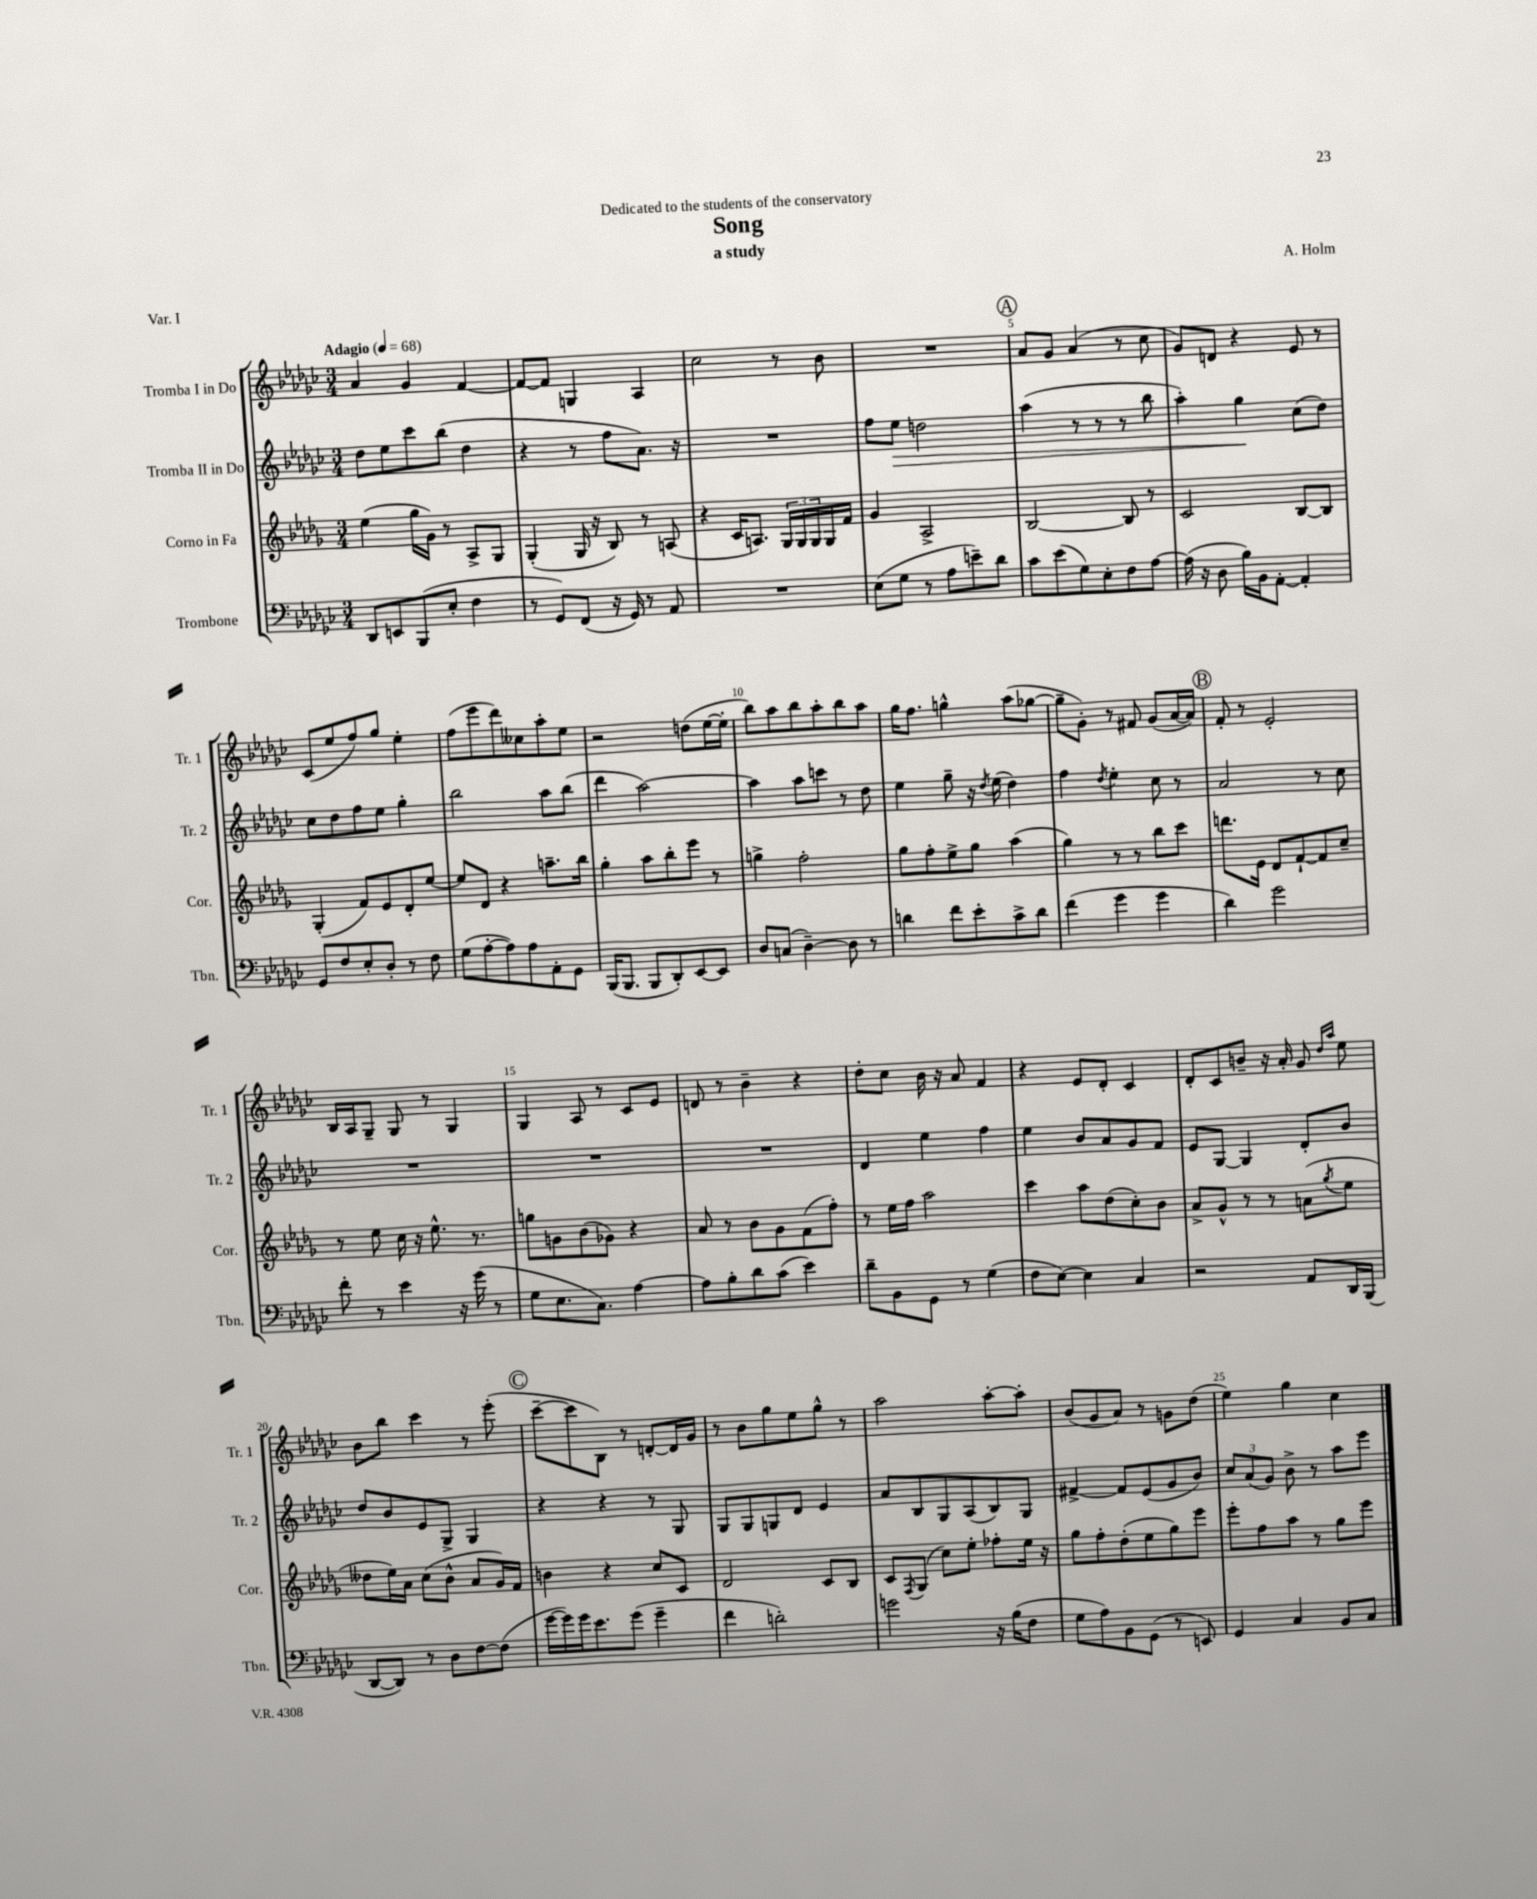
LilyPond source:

\header { title = "Song" composer = "A. Holm" subtitle = "a study" dedication = "Dedicated to the students of the conservatory" piece = "Var. I" }
<<
\new StaffGroup <<
\new Staff = "s0" \with { instrumentName = "Tromba I in Do" shortInstrumentName = "Tr. 1" } {
    \clef treble \key ges \major \numericTimeSignature \time 3/4 \tempo "Adagio" 4 = 68
    aes'4 ges'4 f'4~ |
    f'8~ f'8 g4 aes4 |
    ces''2 r8 bes'8 |
    R2. |
    \mark \markup { \circle "A" } aes'8 ges'8 aes'4( r8 ces''8 |
    ges'8) d'8 r4 ees'8 r8 |
    ces'8( ees''8 f''8) ges''8 ees''4-. |
    f''8( ees'''8 des'''8) ceses''8 aes''8-. ees''8 |
    r2 d''8( ees''16~ ees''16-. |
    bes''8) aes''8 bes''8 aes''8-. bes''8 aes''8 |
    ges''16 f''8. g''4-^ aes''8( ges''8~ |
    ges''8-- ges'8-.) r8 fis'8 ges'8( aes'16~ aes'16) |
    \mark \markup { \circle "B" } f'8-. r8 ees'2-. |
    bes16 aes16 ges8-- ges8 r8 ges4 |
    ges4 aes8 r8 ces'8 ees'8 |
    d'8 r8 bes'4-- r4 |
    des''8-. ces''8 bes'16 r16 aes'8 f'4 |
    r4 ees'8 des'8-. ces'4 |
    des'8-. ces'8 b'8-- r16 aes'16-. ges'8 \grace { des''16 aes''16 } ees''8 |
    bes'8 bes''8 ces'''4 r8 ees'''8-.( |
    \mark \markup { \circle "C" } ces'''8~-- ces'''8 bes8) r8 d'8~-. d'16 ges'16 |
    r8 bes'8 ges''8 ees''8 ges''8-^ r8 |
    aes''2 aes''8~-. aes''8-. |
    bes'8( ges'8 aes'8) r8 g'8 des''8( |
    ees''4) ges''4 ces''4 \bar "|." |
}
\new Staff = "s1" \with { instrumentName = "Tromba II in Do" shortInstrumentName = "Tr. 2" } {
    \clef treble \key ges \major \numericTimeSignature \time 3/4
    des''8 ees''8 ces'''8 bes''8( des''4 |
    r4 r8 f''8 aes'8.) r16 |
    R2. |
    f''8 ees''8\> d''2 |
    \mark \markup { \circle "A" } aes''4( r8 r8 r8 bes''8 |
    aes''4-.) ges''4\! ces''8( des''8) |
    ces''8 des''8 f''8 ees''8 ges''4-. |
    bes''2 aes''8 bes''8( |
    des'''4 aes''2~) |
    aes''4 aes''8 c'''8 r8 des''8 |
    ees''4 ges''8-- r16 \acciaccatura { des''8 } ees''16( des''4) |
    f''4 \acciaccatura { des''8 } ees''4-. ces''8 r8 |
    \mark \markup { \circle "B" } aes'2 r8 ces''8 |
    R2. |
    R2. |
    R2. |
    des'4 ees''4 f''4 |
    ees''4 bes'8 aes'8 ges'8 f'8 |
    ees'8 ges8~ ges4 des'8-. bes'8 |
    des''8 bes'8 ees'8 ges8-> ges4 |
    \mark \markup { \circle "C" } r4 r4 r8 ges8 |
    ges8 ges8 g8 des'8 ees'4 |
    aes'8 bes8 ges8 aes8( bes8) ges8 |
    fis'4~-> fis'8 ees'8( ges'8 bes'8) |
    \tuplet 3/2 { ces''8 aes'8( ges'8) } bes'8-> r8 aes''8 ees'''8 \bar "|." |
}
\new Staff = "s2" \with { instrumentName = "Corno in Fa" shortInstrumentName = "Cor." } {
    \clef treble \key des \major \numericTimeSignature \time 3/4
    ees''4( ges''16 ges'16) r8 aes8-> ges8 |
    ges4-.( ges16 r16 bes8) r8 a8( |
    r4 c'16 a8.) \tuplet 3/2 { ges16 ges16 ges16 } ges16 f'16 |
    ges'4 aes2-> |
    \mark \markup { \circle "A" } bes2~ bes8 r8 |
    c'2 bes8~ bes8 |
    ges4-.( f'8) ees'8 des'8-. ees''8~ |
    ees''8 des'8 r4 a''8.-- bes''16 |
    ges''4-. aes''8 bes''8-. ees'''8 r8 |
    g''4-> f''2-. |
    ges''8 f''8-. ees''8-> ges''8 aes''4( |
    ges''4) r8 r8 bes''8 c'''8 |
    \mark \markup { \circle "B" } d'''8. ees'16 des'8 f'8~-! f'8 c''8-- |
    r8 ees''8 c''16 r16 ees''8.-^ r8. |
    g''8 g'8 bes'8( ges'8) r4 |
    aes'8 r8 bes'8 ges'8 f'8( f''8-.) |
    r8 ees''16 f''16 aes''2 |
    c'''4 aes''8 des''8( c''8-.) bes'8 |
    aes'8-> ges'8-^ r8 r8 a'8( \acciaccatura { ges''8 } ees''8 |
    deses''8 ees''16) aes'16 c''8( bes'8-^ aes'8 ges'16) f'16 |
    \mark \markup { \circle "C" } b'4 r4 c''8 c'8 |
    des'2 c'8 bes8 |
    c'8 \acciaccatura { f8 } ges8( c''8) ees''8-. fes''8-. ees''16 r16 |
    ges''8 f''8-. des''8-.( ees''8 ges''8) ees'''8 |
    ees'''8-. f''8 aes''8 r8 ges''8 ees'''8 \bar "|." |
}
\new Staff = "s3" \with { instrumentName = "Trombone" shortInstrumentName = "Tbn." } {
    \clef bass \key ges \major \numericTimeSignature \time 3/4
    des,8 e,8 bes,,8( ees8-. f4 |
    r8 ges,8) f,8( r16 ges,16) r8 aes,8 |
    R2. |
    ees8( ges8 r8 aes8 e'8--) des'8 |
    \mark \markup { \circle "A" } ces'8 ees'8( ges8) ees8-. f8 aes8~ |
    aes16( r16 des8 bes16) bes,16 aes,8~-. aes,4-. |
    ges,8 f8 ees8-. des8-. r8 f8 |
    ges8( aes8~-. aes8) aes8 aes,8-. ges,8 |
    bes,,16( bes,,8. bes,,8 des,8-.) ees,8~ ees,8 |
    des8 c8( des4~--) des8 r8 |
    d'4 f'8 ees'8-. ces'8-> d'8 |
    f'4( ges'4 ges'4 |
    \mark \markup { \circle "B" } des'4) ges'2 |
    f'8-. r8 ees'4 r16 ges'16( r8 |
    ges8 ees8. ces8.) aes4~ |
    aes8 bes8-. des'8 ces'8( ees'4) |
    des'8-- bes,8 ges,8 r8 ges4( |
    f8 ees8~) ees4 ces4 |
    r2 aes,8 des,16 bes,,16( |
    des,8~ des,8) r8 des8 f8~ f8( |
    \mark \markup { \circle "C" } ges'16~ ges'16) ges'16 ees'8. ges'8( ges'4-- |
    f'4 d'2-.) |
    g'2 r16 bes16( f8 |
    ges8 aes8) bes,8 ges,8( r8 e,8) |
    ges,4 ces4 bes,8 ces8 \bar "|." |
}
>>
>>
\layout { \context { \Score \override BarNumber.break-visibility = ##(#f #t #t) barNumberVisibility = #(every-nth-bar-number-visible 5) } }
